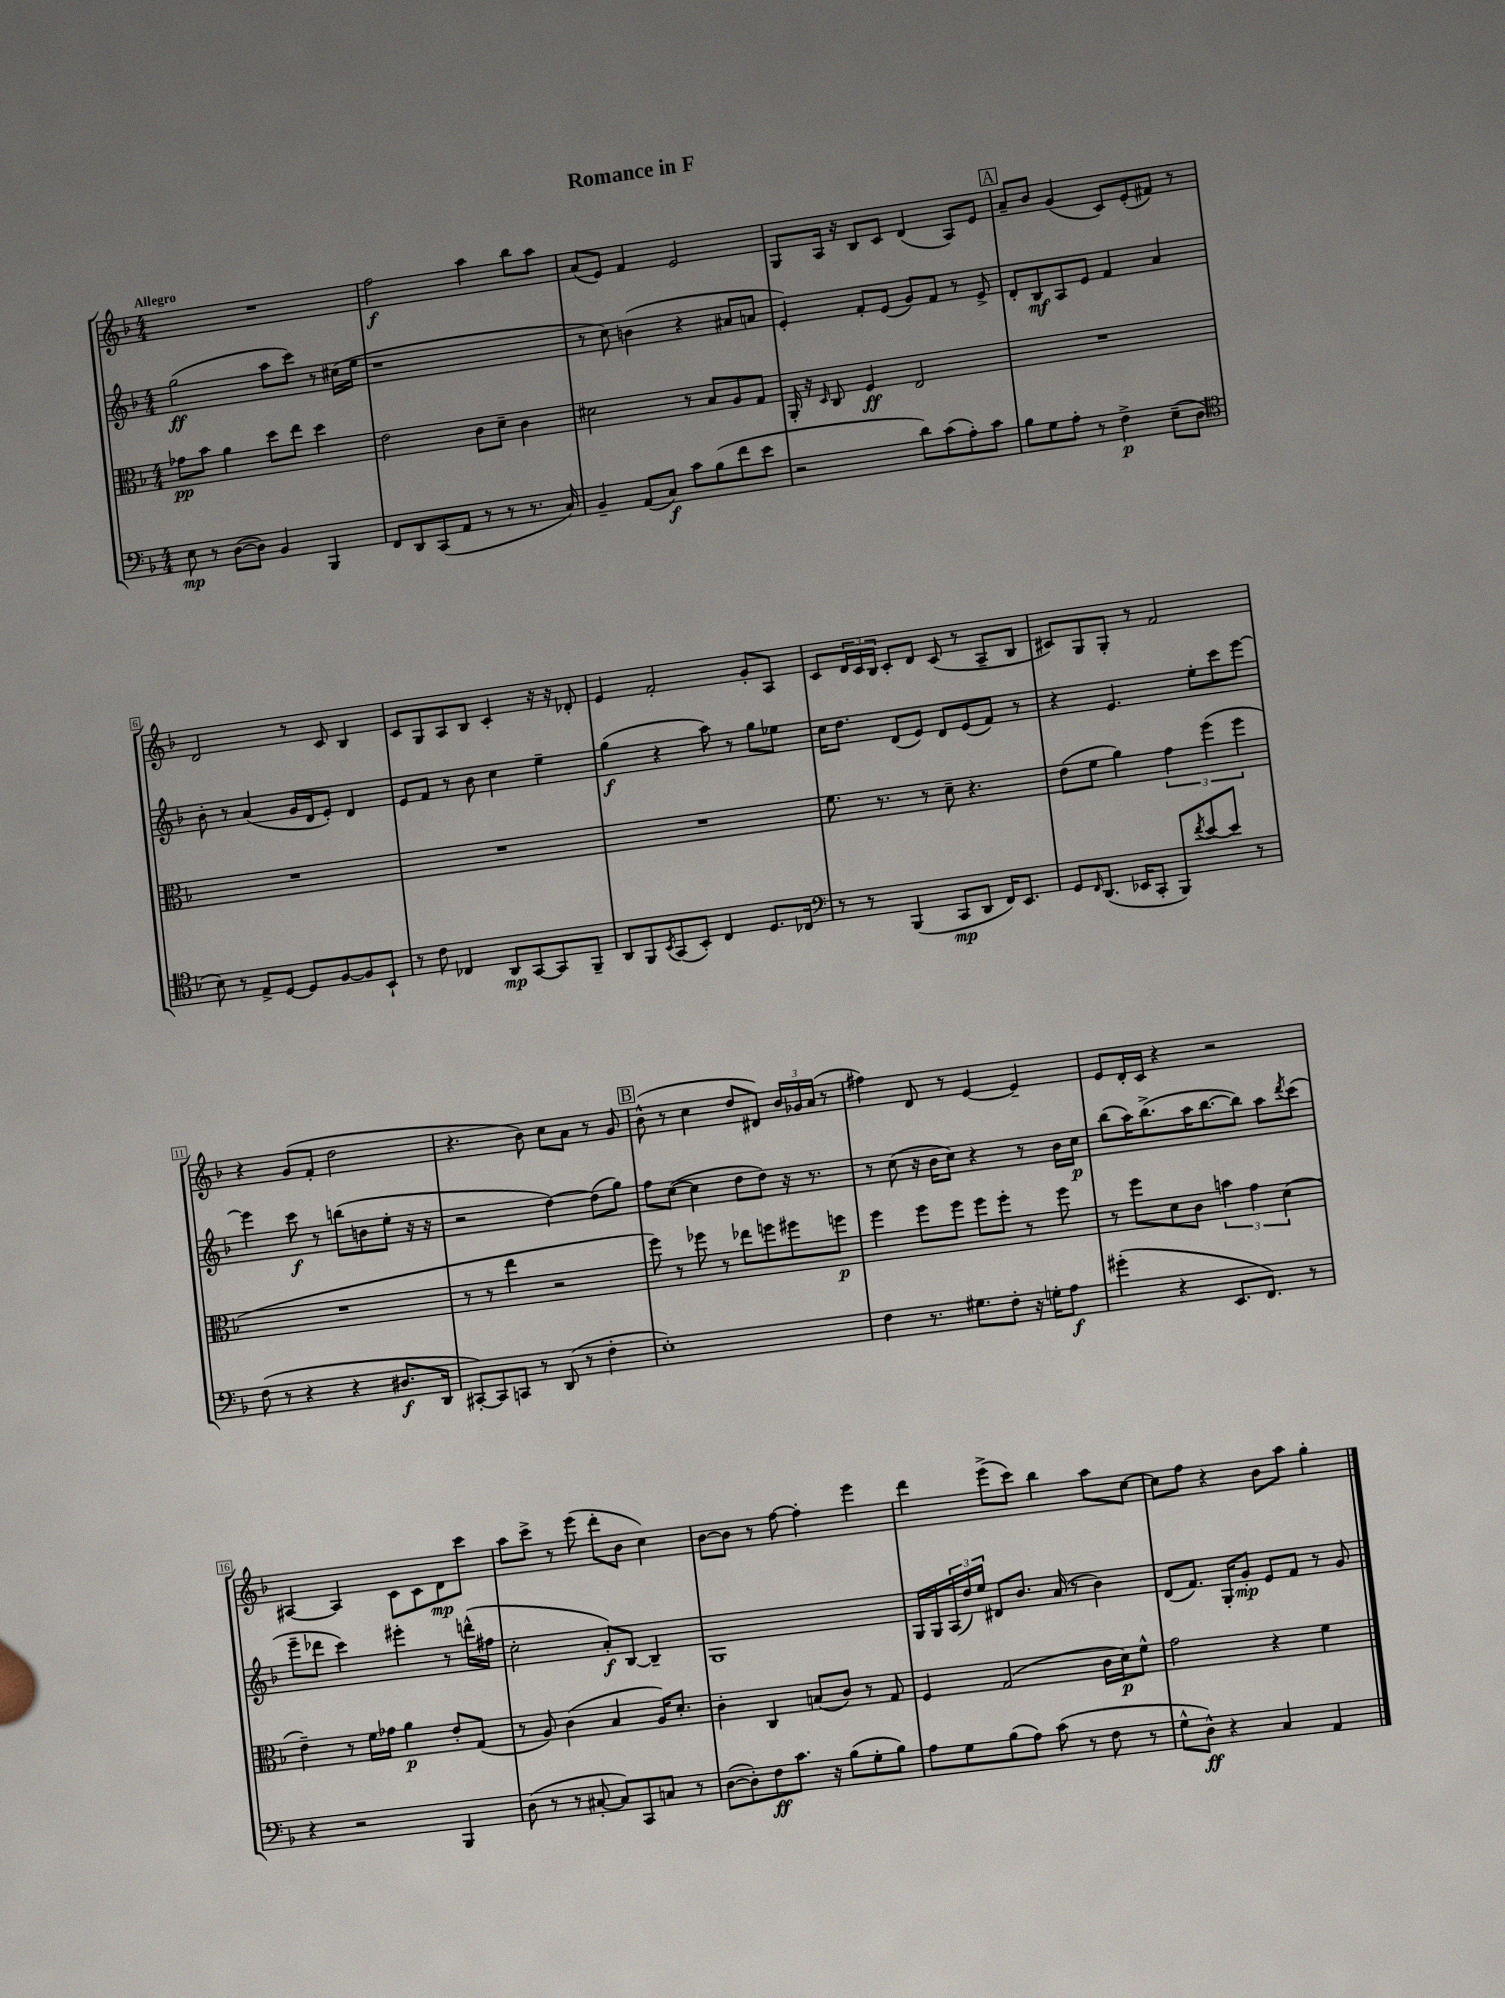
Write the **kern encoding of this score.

**kern	**kern	**kern	**kern
*staff4	*staff3	*staff2	*staff1
*clefF4	*clefC3	*clefG2	*clefG2
*k[b-]	*k[b-]	*k[b-]	*k[b-]
*M4/4	*M4/4	*M4/4	*M4/4
8E	8g-	(2gg	1r
8r	8b-	.	.
([8D	4a	.	.
8D])	.	.	.
4BB-	8dd	8aa	.
.	8ee	8ccc)	.
4BBB-	4dd	8r	.
.	.	(16cc#	.
.	.	16ee	.
=	=	=	=
8FF	2e	1r	2ff
8DD	.	.	.
(8CC	.	.	.
8AA	.	.	.
8r	8c	.	4aa
8r	8d~	.	.
8.r	4c	.	8bb-
.	.	.	8aa
16C)	.	.	.
=	=	=	=
4BB-~	2d#	8r	(8a
.	.	8cc)	8e)
(8AA	.	(4b	4f
8C)	.	.	.
8c	8r	4r	2e
(8B-	8B-	.	.
8f	8A	8a#	.
8e	8G	8a	.
=	=	=	=
2r	16AA'	4e')	8G
.	16r	.	.
.	16qqD	.	.
.	8C	.	16A
.	.	.	16r
.	4F	8f'	8B-
.	.	(8e	8c
8d)	2E	8g)	(4d
(8c	.	8f	.
8A')	.	8r	8A)
8c	.	8e^	8e
=	=	=	=
8B-	1r	8d'	8a~
8G	.	8B-	8b-
8A'	.	8A	(4g
8r	.	8e	.
4F^	.	4f	8c)
.	.	.	(8e'
(8E~	.	4a	8f#)
8D	.	.	8r
=	=	=	=
*clefC4	*	*	*
8B-)	1r	8b-'	2d
8r	.	8r	.
8E^	.	(4a	.
[8D	.	.	.
8D]	.	16g	8r
.	.	16d	.
[8F	.	8e')	8c
8F]	.	4d	4B-
8BB-`	.	.	.
=	=	=	=
8r	1r	8e	8c
8c	.	8f	8G
4C-	.	8r	8A
.	.	8b-	8B-
8AA	.	4cc	4c'
[8GG	.	.	.
8GG]	.	4ee~	16r
.	.	.	16r
8FF~	.	.	8d-'
=	=	=	=
8AA	1r	(4gg	4e
8FF	.	.	.
8qBB-	.	.	.
(8GG	.	4r	2f'
8BB-')	.	.	.
4C	.	8aa)	.
.	.	8r	.
8.D	.	8gg	8g'
.	.	8ee-	8A
16C-	.	.	.
=	=	=	=
*clefF4	*	*	*
8r	8.f	16cc	8c
.	.	8.dd	.
8r	.	.	24d
.	.	.	24c
.	8.r	.	.
.	.	.	24B-
(4BBB-	.	(8d	8c'
.	8r	8e)	8d
8CC	8d~	8d	(8c
8DD	4.r	(8e	8r
16FF)	.	8f)	8A~
8.EE	.	.	.
.	.	8r	8B-
=	=	=	=
8GG	(8e	4r	8c#)
16qqFF	.	.	.
(8.DD	8f	.	8G
.	4a)	4.e	8G'
16EE-	.	.	.
8CC'	.	.	8r
8BBB-)	6g	.	2f
8qf	.	.	.
[8e	.	8ee'	.
.	(6ff	.	.
8e]	.	8ccc	.
.	6ff	.	.
8r	.	[8eee	.
=	=	=	=
(8F	1r	4eee]	4r
8r	.	.	.
4r	.	8ccc	(8g
.	.	8r	8f'
4r	.	(8bb	2dd
.	.	8b	.
8.D#	.	8ee'	.
.	.	16r	.
16DD	.	16r	.
=	=	=	=
[8CC#')	8r	2r	4.r
8CC#]	8r	.	.
8CC	4ee	.	.
8r	.	.	8b-)
(8DD	2r	[4dd)	8cc
8r	.	.	8a
4F'	.	(8dd]	8r
.	.	8gg)	8g
=	=	=	=
1E')	8ff)	8ff	(8b-^^
.	8r	([8cc	8r
.	8ff-	4cc]	4cc
.	8r	.	.
.	8ee-	8dd	8dd
.	8ff	8dd)	8d#)
.	8ff#	16r	24b-
.	.	.	24g-
.	.	8.r	.
.	.	.	(24a
.	8ff	.	8r
=	=	=	=
4F	4ff	8r	4ff#)
.	.	(8cc	.
8.r	8ff	16r	8d
.	.	16b-	.
.	8ff	8cc)	8r
8.G#	.	.	.
.	8ff	4r	[4e
8F'	8ff'	.	.
16r	8r	8r	4e~]
16G'	.	.	.
8A	8ff	16b-	.
.	.	16cc	.
=	=	=	=
(4g#'	8r	(8bb-	8e
.	8ff	16aa)	16d'
.	.	(8.bb-^	16c
4r	8d	.	4r
.	8c	16aa	.
.	.	[8.bb-	.
8.EE	6b	.	2r
.	.	8bb-])	.
.	6g	.	.
8.FF)	.	.	.
.	.	8aa	.
.	(6d	.	.
.	.	8qddd	.
8r	.	(8ccc	.
=	=	=	=
4r	4e~)	8eee~	[4A#
.	.	8ddd-	.
2r	8r	4ccc)	4A#]
.	16f	.	.
.	16g-	.	.
.	4a	4eee#'	8c
.	.	.	8c
4BBB-	8e'	8r	8d
.	(8G	(16ddd^^	8ccc
.	.	16ff#	.
=	=	=	=
(8D	8r	2cc'	8aa
8r	8A)	.	8ccc^
8r	(4c	.	8r
[8C#'	.	.	(8eee
8C#])	4B-	8a')	8ddd'
8CC	.	[8B-	8b-
8C	16A)	4B-~]	4cc)
.	8.d'	.	.
8r	.	.	.
=	=	=	=
([8D	4c'	1G	[8b-
8D'])	.	.	8b-]
8F	4C	.	8r
8.c	.	.	[8ff
.	(8B	.	4ff']
16r	.	.	.
(8B-	8c)	.	.
8G'	8r	.	4eee
8B-)	8G	.	.
=	=	=	=
8A	4F	16G	4ddd
.	.	16G	.
8G	.	(24A	.
.	.	24dd)	.
.	.	24ee	.
(8B-	(2G	8d#	(8eee^
8A)	.	8.b-	8ccc)
(8c	.	.	4bb-
.	.	(16a	.
8r	.	8r	.
8F	16c	4b-)	8aa
.	16d)	.	.
8r	8f^^	.	[8cc
=	=	=	=
8G^^	2g	(8d	8cc]
8D^^)	.	8.f)	8ff
4r	.	.	4r
.	.	16G'	.
.	.	8g'	.
4C	4r	8e	8b-
.	.	8f	8aa
4AA	4f	8r	4gg'
.	.	8g	.
==	==	==	==
*-	*-	*-	*-
